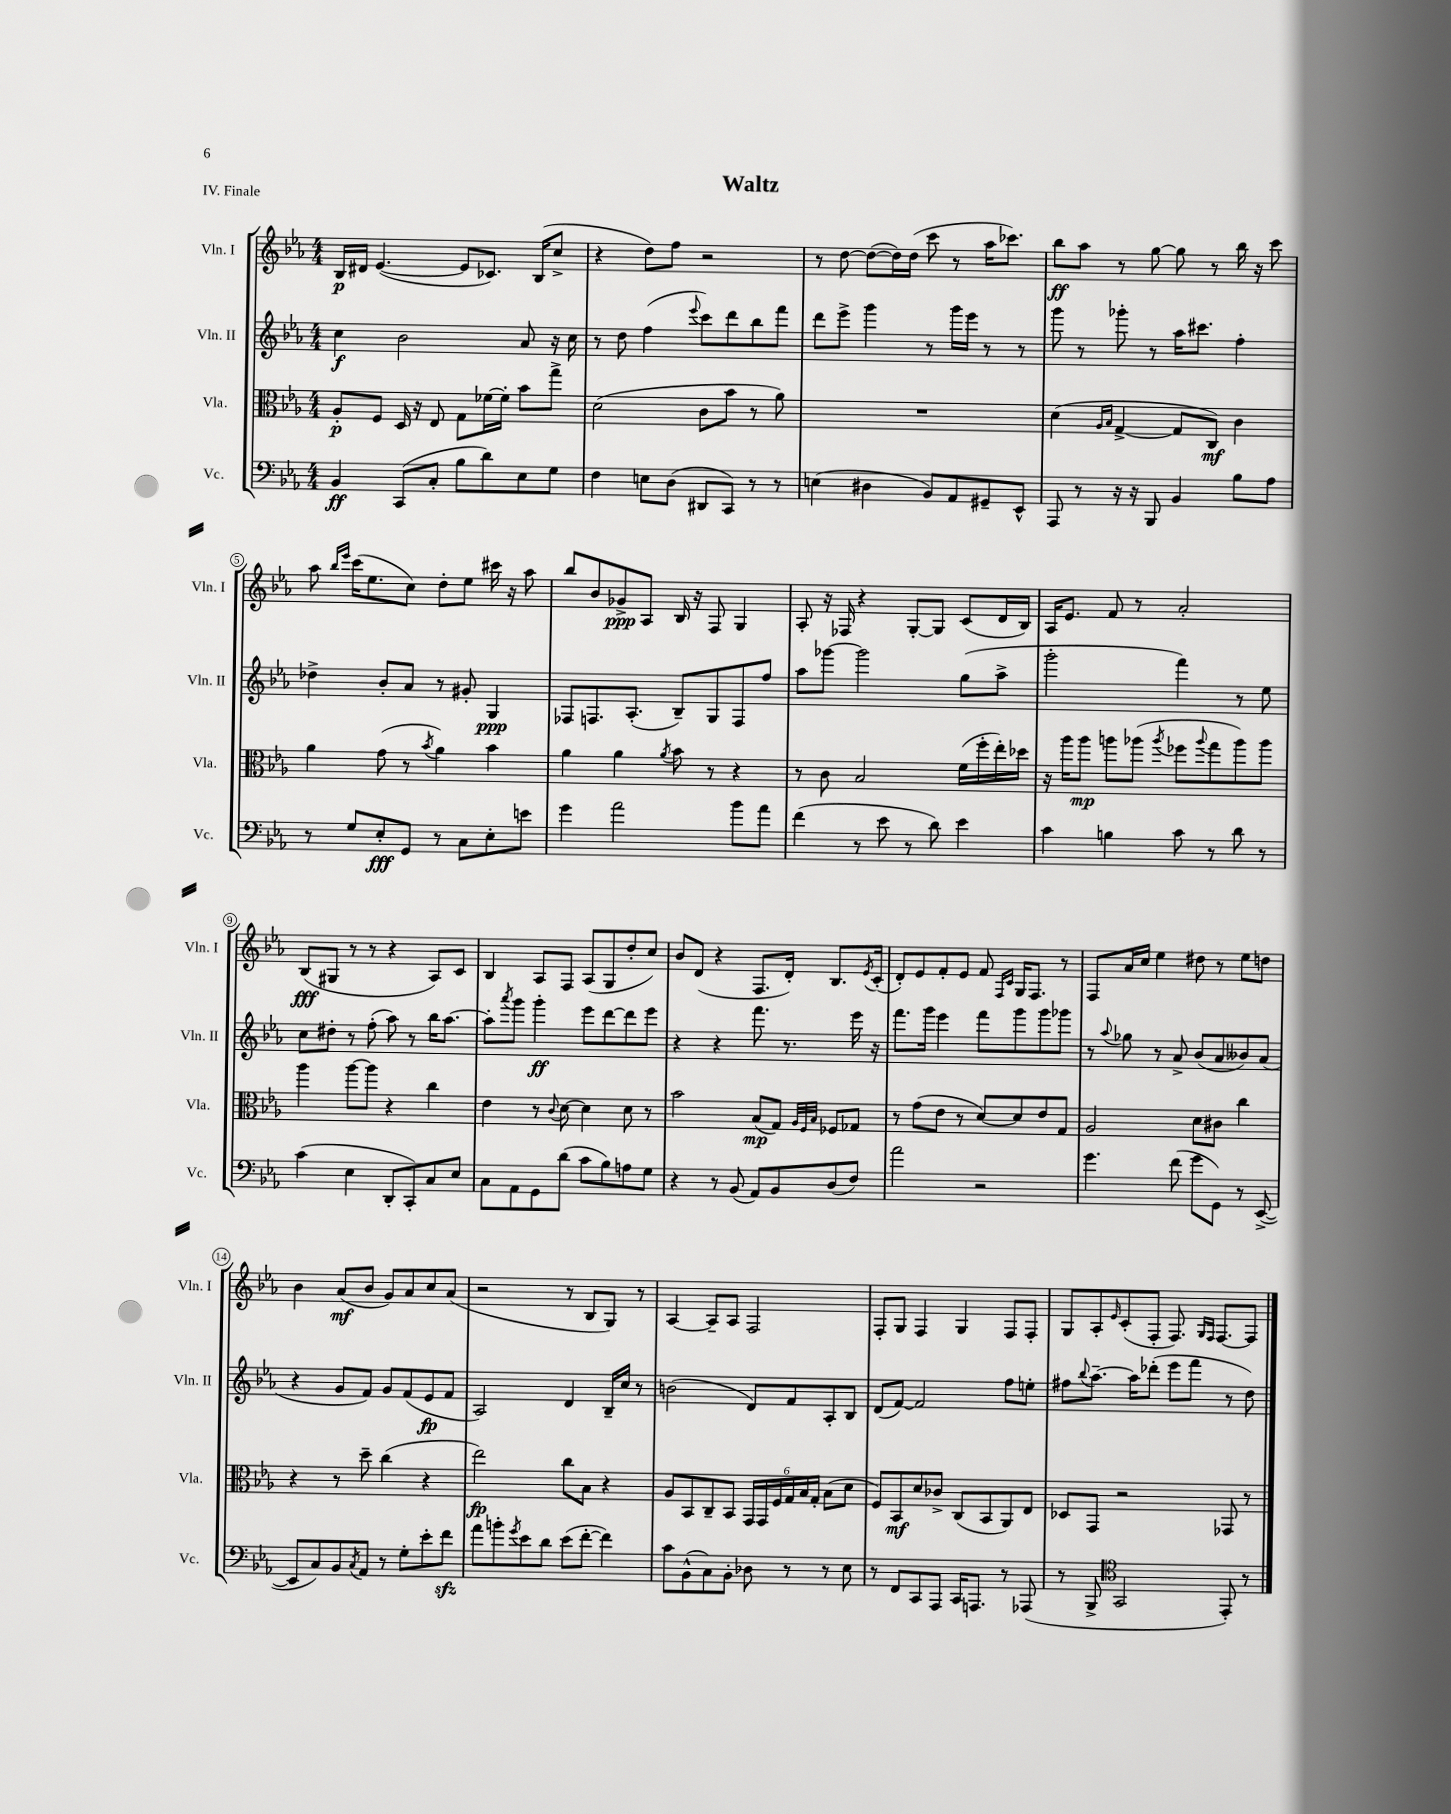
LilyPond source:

\header { title = "Waltz" piece = "IV. Finale" }
<<
\new StaffGroup <<
\new Staff = "s0" \with { instrumentName = "Vln. I" shortInstrumentName = "Vln. I" } {
    \clef treble \key ees \major \numericTimeSignature \time 4/4
    bes16\p dis'16 ees'4.~( ees'8 ces'8.) bes16( c''8-> |
    r4 d''8) f''8 r2 |
    r8 d''8~ d''8~( d''16) d''16( c'''8 r8 aes''16 ces'''8.) |
    bes''8\ff aes''8 r8 g''8~ g''8 r8 bes''16 r16 c'''8 |
    aes''8 \grace { bes''16 ees'''16 } c'''16( ees''8. c''8) d''8-. ees''8 cis'''16 r16 aes''8 |
    bes''8 bes'8 ges'8->\ppp aes8 bes16 r16 f8 g4 |
    aes8-. r16 fes16 r4 g8~-. g8 c'8( d'16 bes16) |
    aes16 ees'8. f'8 r8 aes'2-. |
    bes8\fff( gis8 r8 r8 r4 aes8) c'8 |
    bes4 aes8 f8 aes8( g8 d''8-. c''8) |
    bes'8 d'8( r4 f8. d'16-.) bes8. \acciaccatura { ees'8 } c'16-.( |
    d'8-.) ees'8 f'8-. ees'8 f'8 \grace { f16 c'16 } g16 f8. r8 |
    f8 aes'16 c''16 ees''4 dis''8 r8 ees''8 d''8 |
    bes'4 aes'8\mf( bes'8 g'8) aes'8 c''8 aes'8( |
    r2 r8 bes8 g8) r8 |
    aes4~ aes8-- aes8 f2 |
    f8-. g8 f4 g4 f8 f8-. |
    g8 aes8-. \grace { ees'16 } c'8-.( f8-. f8.) \grace { g16 f16 } f8.~ f8 \bar "|." |
}
\new Staff = "s1" \with { instrumentName = "Vln. II" shortInstrumentName = "Vln. II" } {
    \clef treble \key ees \major \numericTimeSignature \time 4/4
    c''4\f bes'2 aes'8 r16 c''16 |
    r8 d''8 f''4( \appoggiatura { ees'''8 } c'''8) d'''8 bes''8 f'''8 |
    d'''8 ees'''8-> g'''4 r8 g'''16 ees'''16 r8 r8 |
    g'''8 r8 ges'''8-. r8 aes''16 cis'''8. f''4-. |
    des''4-> bes'8-. aes'8 r8 gis'8-. g4\ppp |
    fes8 f8. aes8.-.( bes8--) g8 f8 f''8 |
    aes''8 ges'''8~ ges'''2 g''8( aes''8-> |
    g'''2-. f'''4) r8 ees''8 |
    c''8 dis''8-. r8 f''8-.( aes''8) r8 bes''16 aes''8.~ |
    aes''8-. \acciaccatura { aes'''8 } g'''8 g'''4-.\ff ees'''8 d'''8~ d'''8 ees'''8 |
    r4 r4 f'''8. r8. ees'''16 r16 |
    f'''8. g'''16 ees'''4 f'''8 g'''8 g'''8 ges'''8 |
    r8 \appoggiatura { aes''8 } ges''8 r8 aes'8-> bes'8( aes'8 beses'8) aes'8( |
    r4 g'8 f'8) g'8 f'8( ees'8\fp f'8 |
    aes2) d'4 bes16-- c''16 r8 |
    b'2( d'8) f'8 aes8-. bes8 |
    d'8( f'8~) f'2 f''8 e''8-. |
    fis''8 \appoggiatura { bes''8 } aes''8.~-- aes''16 des'''8-.( ees'''8 f'''8 r8 d''8) \bar "|." |
}
\new Staff = "s2" \with { instrumentName = "Vla." shortInstrumentName = "Vla." } {
    \clef alto \key ees \major \numericTimeSignature \time 4/4
    aes8-.\p f8 d16 r16 ees8 g8 fes'16~ fes'16-. bes'8 g''8-> |
    d'2( c'8 bes'8 r8 aes'8) |
    R1 |
    d'4( \grace { aes16 bes16 } g4~-> g8 c8\mf) c'4 |
    aes'4 g'8( r8 \acciaccatura { bes'8 } aes'4) bes'4 |
    aes'4 aes'4 \acciaccatura { aes'8 } bes'8 r8 r4 |
    r8 c'8 bes2 f'16( f''16-. ees''16-.) des''16 |
    r16 aes''16 aes''8\mp a''8 aes''8( \acciaccatura { aes''8 } fes''8 \appoggiatura { aes''8 } g''8 aes''8) aes''8 |
    aes''4 aes''8~ aes''8 r4 c''4 |
    ees'4 r8 \appoggiatura { c'8 } d'8~ d'4 d'8 r8 |
    bes'2 bes8\mp( g8) \grace { aes32 f32 bes32 } fes8 ges8 |
    r8 g'8( ees'8 r8 d'8~) d'8 ees'8 g8 |
    aes2 d'8 cis'8 c''4 |
    r4 r8 d''8-- c''4( r4 |
    ees''2\fp) c''8 bes8 r4 |
    aes8 bes,8 c8-- bes,8 \tuplet 6/4 { g,16 g,16 f16 g16 bes16 g16-. } bes8( d'8 |
    f8) bes,8\mf d'8 ces'8-> c8( bes,8 aes,8) ees8 |
    des8 g,8 r2 ges,8 r8 \bar "|." |
}
\new Staff = "s3" \with { instrumentName = "Vc." shortInstrumentName = "Vc." } {
    \clef bass \key ees \major \numericTimeSignature \time 4/4
    bes,4\ff c,8( c8-. bes8 d'8) ees8 g8 |
    f4 e8 d8( dis,8 c,8) r8 r8 |
    e4( dis4 bes,8) aes,8 gis,8-- ees,8-^ |
    aes,,8 r8 r16 r16 bes,,8 bes,4 bes8 aes8 |
    r8 g8 ees8-.\fff g,8 r8 c8 ees8-. e'8 |
    g'4 aes'2 bes'8 aes'8 |
    f'4( r8 ees'8 r8 d'8) ees'4 |
    c'4 b4 c'8 r8 d'8 r8 |
    c'4( ees4 d,8-. c,8-.) c8 ees8 |
    c8 aes,8 g,8 d'8( c'8 bes8) a8 g8 |
    r4 r8 bes,8( aes,8) bes,8 d8( f8) |
    aes'2 r2 |
    g'4. f'8( g'8 g,8) r8 ees,8~->( |
    ees,8 c8) bes,8 \acciaccatura { c8 } aes,8 r8 g8-. ees'8-. f'8\sfz |
    aes'8 b'8-. \acciaccatura { g'8 } ees'8 d'8 ees'8( f'8~-. f'4) |
    c'8 bes,8-^( c8) bes,8-. des8 r8 r8 ees8 |
    r8 f,8 c,8 aes,,8 c,16 a,,8. r8 aes,,8( |
    r8 bes,,8-> \clef tenor g,2 ees,8-.) r8 \bar "|." |
}
>>
>>
\layout { \context { \Score \override BarNumber.stencil = #(make-stencil-circler 0.1 0.3 ly:text-interface::print) } }
